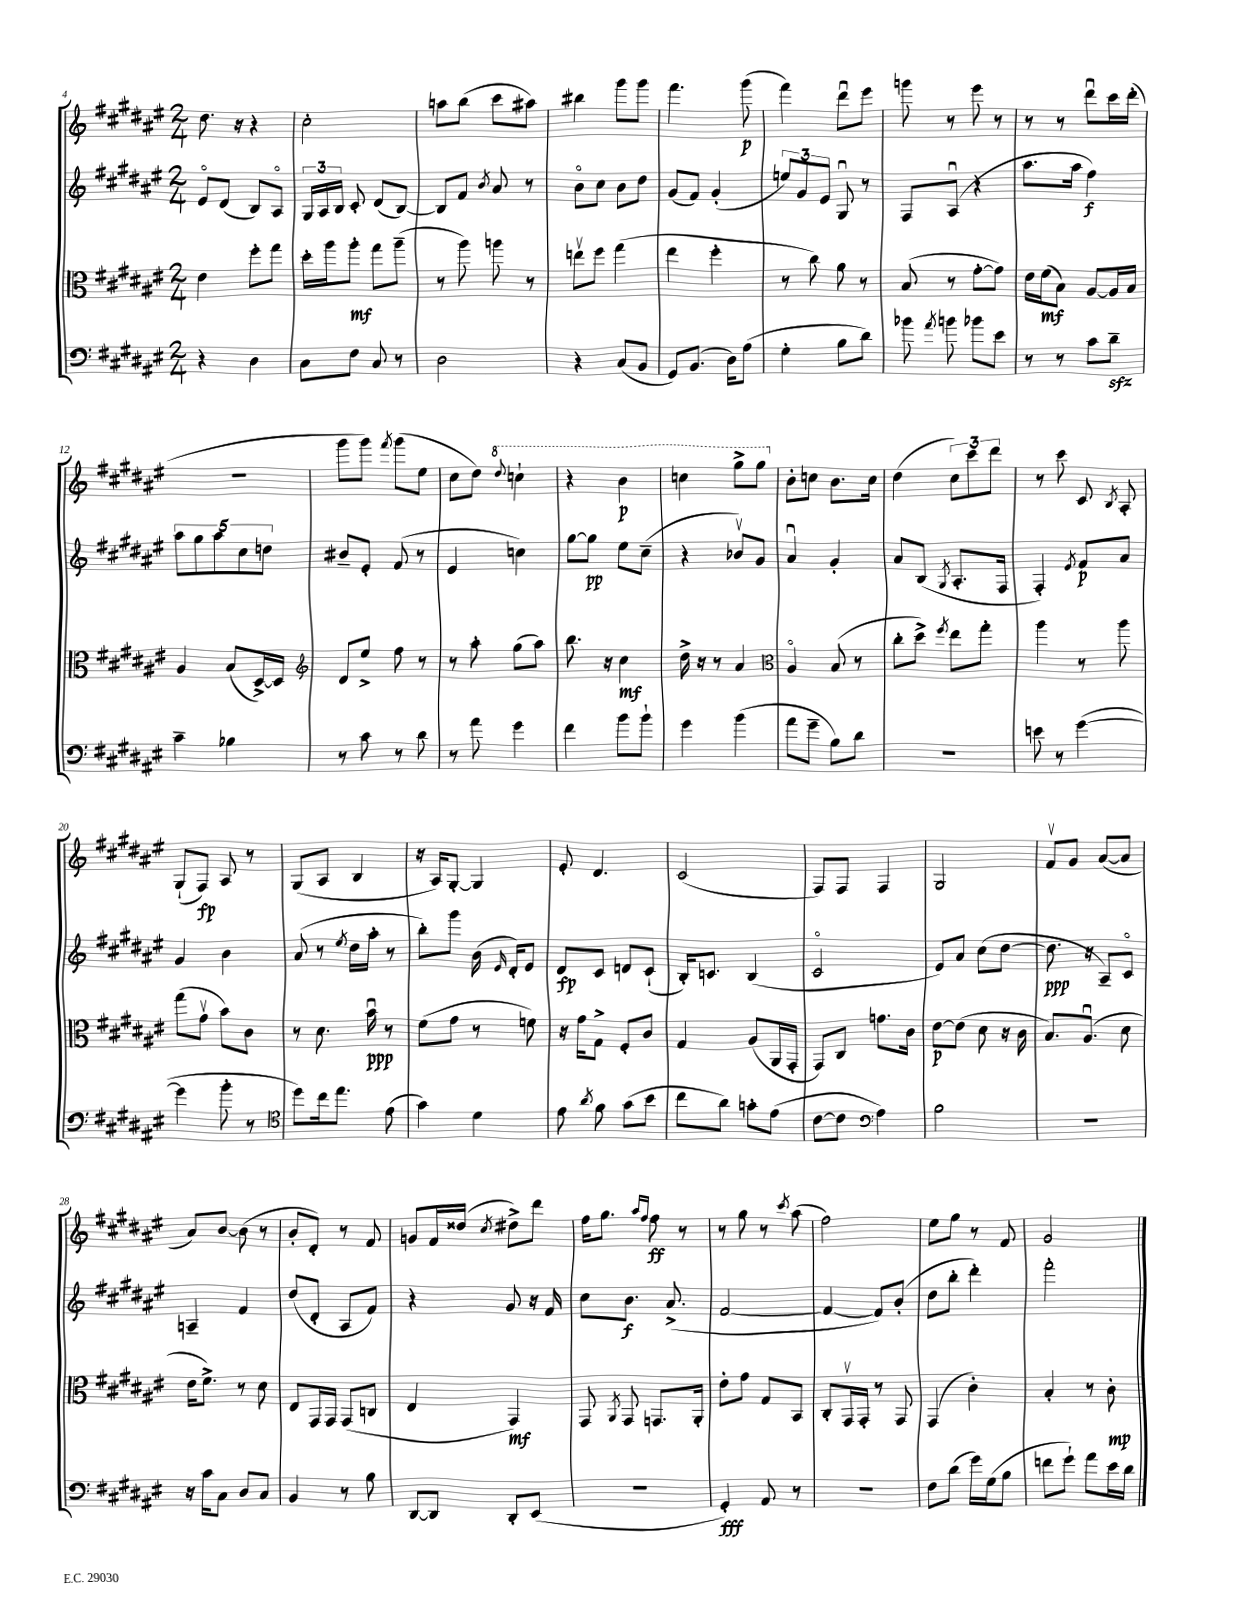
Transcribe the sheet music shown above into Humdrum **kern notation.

**kern	**kern	**kern	**kern
*staff4	*staff3	*staff2	*staff1
*clefF4	*clefC3	*clefG2	*clefG2
*k[f#c#g#d#a#e#]	*k[f#c#g#d#a#e#]	*k[f#c#g#d#a#e#]	*k[f#c#g#d#a#e#]
*M2/4	*M2/4	*M2/4	*M2/4
4r	4e#\	8e#o/L	8.dd#\
.	.	(8d#/J	.
.	.	.	16r
4D#\	8ff#'\L	8B/L)	4r
.	8gg#\J	8A#o/J	.
=	=	=	=
8C#\L	16dd#'\LL	24G#/LL	2cc#'\
.	.	24A#/	.
.	16aa#\J	.	.
.	.	24B/JJ	.
8F#\J	8aa#'\J	8c#'/	.
8C#/	8gg#\L	(8d#/L	.
8r	(8aa#~\J	[8B/J)	.
=	=	=	=
2D#\	8r	8B/]L	8aa\L
.	8aa#\)	8f#/J	(8bb\J
.	.	8qb/	.
.	8aa\	8a#/	8ccc#\L
.	8r	8r	8aa#\J)
=	=	=	=
4r	8eev\L	8bo\L	4bb#\
.	8ff#\J	8cc#\J	.
(8C#/L	(4gg#\	8b\L	8ggg#\L
8BB/J	.	8dd#\J	8ggg#\J
=	=	=	=
8GG#/L)	4ee#\	(8g#/L	4.fff#\
(8.BB/J	.	8f#/J)	.
.	4ff#'\	(4g#'/	.
16D#\LK)	.	.	.
(8A#\J	.	.	(8ggg#\
=	=	=	=
4G#'\	8r	12ee/L)	4fff#\)
.	.	12g#/	.
.	8cc#\)	.	.
.	.	12e#/J	.
8B\L	8a#\	8G#u/	8ddd#u\L
8d#\J)	8r	8r	8eee#\J
=	=	=	=
8b-\	(8B/	8F#/L	8ggg\
8qa#/	.	.	.
8b\	8r	(8A#u/J	8r
8b-\L	[8g#'\L	4r	8eee#\
8e#\J	8g#\]J)	.	8r
=	=	=	=
8r	16e#\LL	8.aa#\L	8r
.	(16f#\J	.	.
8r	8B\J)	.	8r
.	.	16aa#\Jk	.
8c#\L	[8A#/L	4ff#\)	8ddd#u\L
8d#~\J	16A#/]L	.	16ccc#\L
.	16B/JJ	.	(16ddd#'\JJ
=	=	=	=
4c#~\	4A#/	10aa#\L	2r
.	.	10gg#\	.
.	.	10aa#\	.
4B-\	(8B/L	.	.
.	.	10cc#\	.
.	[16D#^/L)	.	.
.	.	10dd\J	.
.	16D#/]JJ	.	.
=	=	=	=
*	*clefG2	*	*
8r	8d#/L	8b#~/L	8ggg#\L
8c#\	8ee#^/J	8e#'/J	8ggg#\J)
.	.	.	8qfff#/
8r	8ff#\	(8f#/	(8ggg#\L
8d#\	8r	8r	8ee#\J
=	=	=	=
8r	8r	4e#/	8cc#\L
8a#\	8aa#'\	.	8dd#\J)
.	.	.	8qqddd#/
4g#\	(8gg#\L	4cc\)	4ccc`\
.	8aa#\J)	.	.
=	=	=	=
4f#\	8.bb\	[8gg#\L	4r
.	.	8gg#\]J	.
.	16r	.	.
8b\L	4cc#\	8ee#\L	4bb\
8b`\J	.	(8cc#~\J	.
=	=	=	=
4g#\	16dd#^\	4r	4ccc\
.	16r	.	.
.	8r	.	.
(4b\	4a#/	8b-v/L)	8ggg#^\L
.	.	8g#/J	8ggg#\J
=	=	=	=
*	*clefC3	*	*
8a#\L	4A#o/	4a#u/	8b'\L
8g#~\J	.	.	8cc\J
8B\L)	(8B/	4g#'/	8.b\L
8d#\J	8r	.	.
.	.	.	16cc\Jk
=	=	=	=
2r	8cc#'\L	8a#/L	(4dd#\
.	8dd#^\J)	(8B/J	.
.	8qff#/	8qG#/	.
.	8ee#\L	8.A#'/L	12cc#\L)
.	.	.	12ccc#\
.	8gg#'\J	.	.
.	.	.	12ddd#\J
.	.	16F#/Jk	.
=	=	=	=
8e\	4aa#\	4F#'/)	8r
8r	.	.	8ccc#\
.	.	8qe#/	.
([4g#\	8r	8f#/L	8c#/
.	.	.	8qB/
.	8aa#\	8a#/J	8A#'/
=	=	=	=
4g#\]	(8gg#\L	4g#/	(8G#`/L
.	8g#v\J	.	8F#/J)
8b'\	8b\L)	4b\	8A#/
8r	8c#\J	.	8r
=	=	=	=
*clefC4	*	*	*
8dd#\L)	8r	(8a#/	(8G#/L
16cc#\k	8.d#\	8r	8A#/J
8.ee#\J	.	.	.
.	.	8qee#/	.
.	.	16dd#\LL	4B/
.	16bu\	16aa#'\JJ	.
(8e#\	8r	8r	.
=	=	=	=
4g#\)	(8f#\L	8bb'\L)	16r
.	.	.	16A#/LK)
.	8g#\J	8ggg#\J	[8G#'/J
4d#\	8r	(16b\	4G#/]
.	.	16qqe#/	.
.	.	16d#'/LK)	.
.	8f\)	8e#/J	.
=	=	=	=
8e#\	16r	8d#/L	8e#'/
.	16g#\LK	.	.
8qa#/	.	.	.
8f#\	8G#^\J	8c#/J	4.d#/
(8g#\L	8F#'/L	8d/L	.
8b\J	8c#/J	(8c#`/J	.
=	=	=	=
8cc#\L	4G#/	16B'/LK)	(2c#/
.	.	8.c/J	.
8a#\J)	.	.	.
8g'\L	(8A#/L	(4B/	.
(8e#\J	16AA#/L	.	.
.	16GG#'/JJ	.	.
=	=	=	=
[8c#\L	8GG#/L)	2c#o/	8F#/L)
8c#\]J	8C#/J	.	8F#/J
*clefF4	*	*	*
4A#\)	8.g\L	.	4F#/
.	16c#\Jk	.	.
=	=	=	=
2B\	[8e#\L	8e#/L)	2G#/
.	(8e#\]J	8a#/J	.
.	8d#\	(8cc#\L	.
.	16r	[8dd#\J	.
.	16c#\	.	.
=	=	=	=
2r	8.B/L)	8.dd#\]	8f#v/L
.	.	.	8g#/J
.	(8.A#u/J	16r	.
.	.	8A#~/L)	([8a#/L
.	8d#\	8c#o/J	8a#/]J
=	=	=	=
16r	16e#\LK	4A~/	8a#/L)
16c#\LK	8.f#^\J)	.	.
8C#\J	.	.	[8b/J
8D#/L	8r	4f#/	(8b\]
8C#/J	8d#\	.	8r
=	=	=	=
4BB/	8E#/L	(8dd#/L	8b'/L
.	16GG#/L	8d#'/J	8d#'/J)
.	16GG#/JJ	.	.
8r	(8GG#/L	8A#/L	8r
8B\	8C/J	8f#/J)	8f#/
=	=	=	=
[8DD#/L	4E#/	4r	8g/L
8DD#/]J	.	.	16f#/L
.	.	.	(16dd##/JJ
.	.	.	8qcc#/
8DD#'/L	4GG#/)	8g#/	8dd#^\L)
(8EE#/J	.	16r	8ddd#\J
.	.	16f#/	.
=	=	=	=
2r	8GG#/	8cc#\L	16ff#\LK
.	.	.	8.gg#\J
.	8qAA#/	.	.
.	8GG#/	8.b\J	.
.	.	.	16qqaa#/LL
.	.	.	16qqff#/JJ
.	8.GG/L	.	8ff#\
.	.	(8.a#^/	.
.	.	.	8r
.	16AA#'/Jk	.	.
=	=	=	=
4GG#'/)	8e#'\L	[2f#/	8r
.	8g#\J	.	8gg#\
8AA#/	8G#/L	.	8r
.	.	.	8qccc#/
8r	8BB/J	.	(8aa#\
=	=	=	=
2r	8C#'/L	4f#/_	2ff#\)
.	16GG#v/L	.	.
.	16GG#'/JJ	.	.
.	8r	8f#/]L)	.
.	8GG#/	(8b'/J	.
=	=	=	=
8F#\L	(4GG#/	8dd#\L	8ee#\L
(8d#\J	.	8bb'\J	8gg#\J
16g#\LL)	4c#'\)	4ddd#'\)	8r
(16G#\J	.	.	.
8B\J	.	.	8f#/
=	=	=	=
8f\L	4B'/	2fff#'\	2g#/
8g#`\J)	.	.	.
8a#\L	8r	.	.
16e#\L	8c#'\	.	.
16d#\JJ	.	.	.
==	==	==	==
*-	*-	*-	*-
